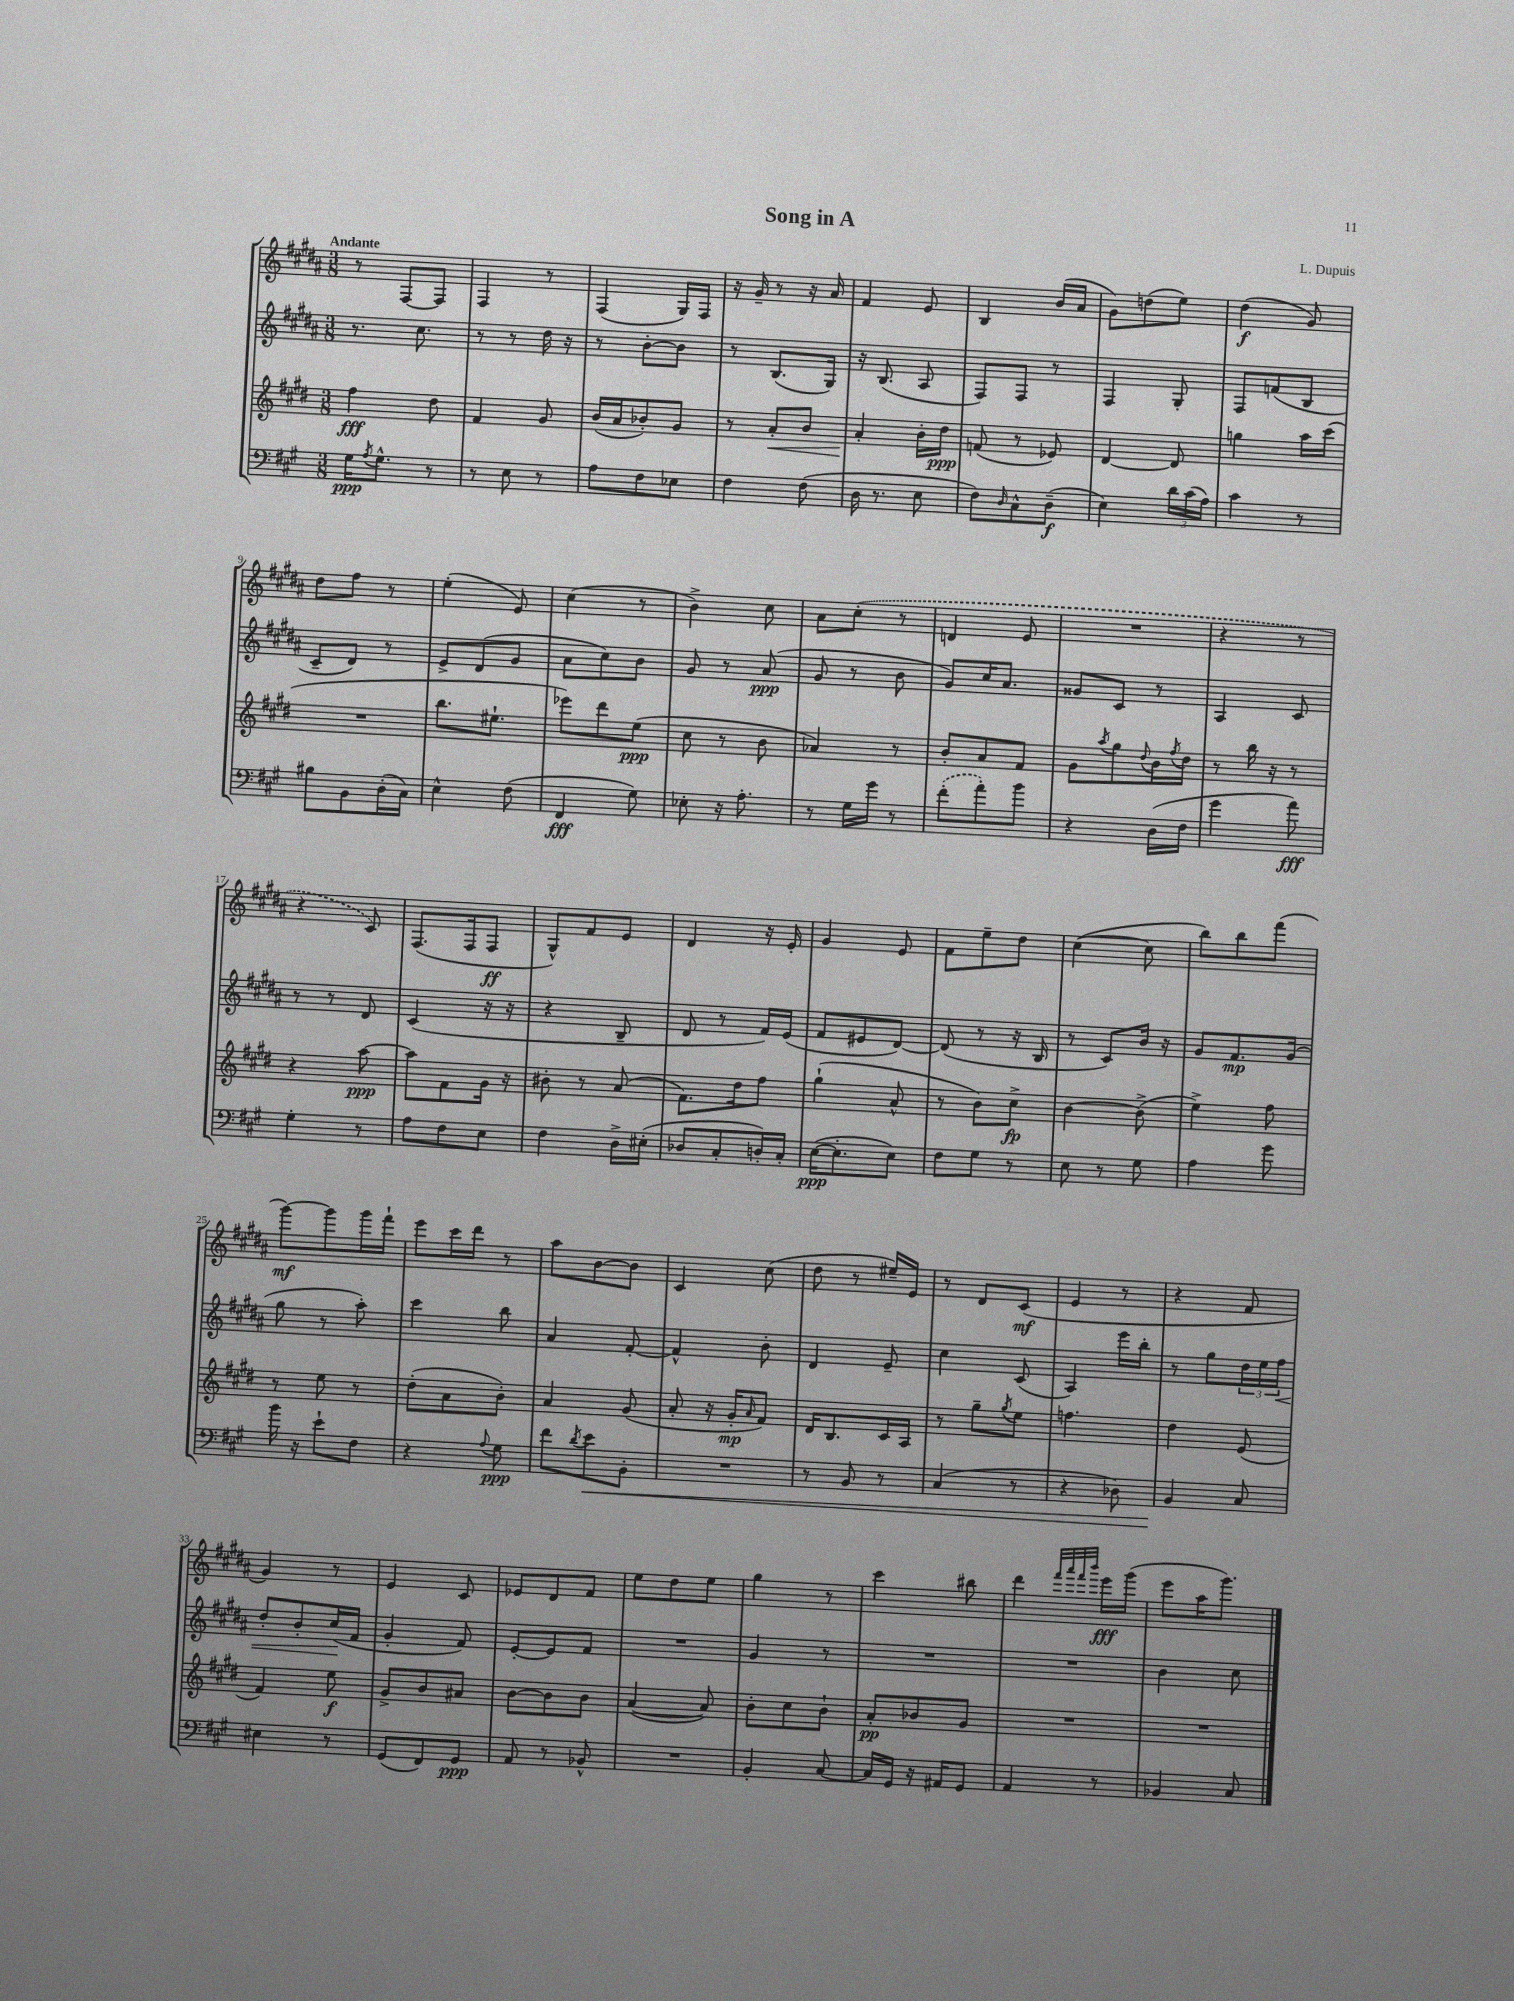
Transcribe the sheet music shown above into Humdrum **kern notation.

**kern	**kern	**kern	**kern
*staff4	*staff3	*staff2	*staff1
*clefF4	*clefG2	*clefG2	*clefG2
*k[f#c#g#]	*k[f#c#g#d#]	*k[f#c#g#d#a#]	*k[f#c#g#d#a#]
*M3/8	*M3/8	*M3/8	*M3/8
16G#\LK	4ff#\	8.r	8r
8qA/	.	.	.
8.G#^^\J	.	.	.
.	.	.	[8F#/L
.	.	8.cc#\	.
8r	8dd#\	.	8F#/]J
=	=	=	=
8r	4f#/	8r	4F#/
8E\	.	8r	.
8r	8g#/	16dd#\	8r
.	.	16r	.
=	=	=	=
8A\L	(16b/LL	8r	(4F#/
.	16a/J	.	.
8F#\	8b-'/)	[8b'\L	.
8E-\J	8g#/J	8b\]J	16G#/LL)
.	.	.	16F#/JJ
=	=	=	=
4F#\	8r	8r	16r
.	.	.	16g#~/
.	8a'/L	(8.B/L	8r
(8F#\	8b/J	.	16r
.	.	16G#/Jk)	16a#/
=	=	=	=
16D\	4a'/	16r	4f#/
8.r	.	(8.B/	.
8E\	16b'\LL	8A#/	8e/
.	16dd#\JJ	.	.
=	=	=	=
8F#\L)	(8f/	8F#/L)	4B/
16qqD/	.	.	.
8C#^^\	8r	8F#/J	.
(8D~\J	8e-/)	8r	(16b/LL
.	.	.	16a#/JJ
=	=	=	=
4E\)	[4d#/	4F#/	8g#\L)
.	.	.	(8dd\
24d\LL	8d#/]	8G#'/	8ee\J)
(24c#\	.	.	.
24A\JJ)	.	.	.
=	=	=	=
4c#\	4gg\	8F#/L	(4dd#\
.	.	(8f/	.
8r	16aa\LL	8B/J	8g#/)
.	(16ccc#\JJ	.	.
=	=	=	=
8B#\L	4.r	8c#~/L	8dd#\L
8BB\	.	8d#/J)	8ff#\J
(16D'\L	.	8r	8r
16C#\JJ)	.	.	.
=	=	=	=
4E^^\	8.bb\L	8e^/L	(4ee'\
.	.	(8d#/	.
.	8.ee#`\J	.	.
(8F#\	.	8g#/J	8e/)
=	=	=	=
4FF#/	8eee-\L)	8a#\L	(4cc#\
.	8ddd#\	8cc#\)	.
8G#\)	(8ee\J	8b\J	8r
=	=	=	=
8E-'\	8cc#\	8g#/	4b^\)
16r	8r	8r	.
8.A'\	.	.	.
.	8b\	(8a#/	8cc#\
=	=	=	=
8r	4a-/)	8g#/	8a#\L
16G#\LL	.	8r	(8cc#'\J
16g#\JJ	.	.	.
8r	8r	8b\	8r
=	=	=	=
(8f#'\L	8b'/L	8g#/L)	4d/
8a'\)	8a/	16cc#/K	.
.	.	8.a#/J	.
8b\J	8f#/J	.	8e/
=	=	=	=
4r	8g#\L	8g##/L	4.r
.	8qaa/	.	.
.	8gg#\	8c#/J	.
.	8qqdd#/	.	.
(16D\LL	16b\L	8r	.
.	8qff#/	.	.
16F#\JJ	16dd#\JJ	.	.
=	=	=	=
4g#\	8r	4A#/	4r
.	16bb\	.	.
.	16r	.	.
8a\)	8r	8c#/	8r
=	=	=	=
4G#'\	4r	8r	4r
.	.	8r	.
8r	[8aa\	8d#/	8c#/)
=	=	=	=
8A\L	8aa\]L	(4c#/	(8.F#/L
8F#\	8f#\	.	.
.	.	.	16F#/k
8E\J	16g#\Jk	16r	8F#/J
.	16r	16r	.
=	=	=	=
4F#\	8b#'\	4r	8G#^^/L)
.	8r	.	8f#/
16D^\LL	(8a/	8B~/	8e/J
(16E#'\JJ	.	.	.
=	=	=	=
8D-/L	8.f#\L)	8d#/	4d#/
8C#'/	.	8r	.
.	16dd#\k	.	.
16D'/L)	8ff#\J	16f#/LL)	16r
16C#'/JJ	.	(16e/JJ	16e'/
=	=	=	=
([16E\LK	(4gg#`\	8f#/L	4g#/
8.E'\]	.	.	.
.	.	8e#/	.
8E\J)	8a^^/	[8d#/J)	8e/
=	=	=	=
8F#\L	8r	(8d#/]	8f#\L
8G#\J	8b\L)	8r	8ee~\
8r	8cc#^\J	16r	8dd#\J
.	.	16B/	.
=	=	=	=
8E\	[4b\	8r	([4cc#\
8r	.	8c#/L)	.
8G#\	(8b^\]	16b/Jk	8cc#\]
.	.	16r	.
=	=	=	=
4A\	4ee^\)	8g#/L	8bb\L)
.	.	8.f#/	8bb\
8g#\	8ff#\	.	(8fff#\J
.	.	(16g#/Jk	.
=	=	=	=
16b\	8r	8gg#\	[8ggg#\L)
16r	.	.	.
8e`\L	8ee\	8r	8ggg#\]
8F#\J	8r	8aa#'\)	16ggg#\L
.	.	.	16fff#`\JJ
=	=	=	=
4r	(8dd#'\L	4ccc#\	8eee\L
.	8a\	.	16ccc#\L
.	.	.	16ddd#\JJ
8qqA/	.	.	.
8G#\	8b'\J)	8bb\	8r
=	=	=	=
8f#\L	4a/	4a#/	8aa#\L
8qd/	.	.	.
8e\	.	.	[8b\
8BB'\J	(8g#/	[8f#'/	8b\]J
=	=	=	=
4.r	8a'/	4f#^^/]	4c#/
.	16r	.	.
.	16g#'/LK	.	.
.	16qqa/	.	.
.	8f#/J)	8b'\	(8cc#\
=	=	=	=
8r	16d#/LK	4d#/	8dd#\
.	8.B/	.	.
8BB/	.	.	8r
8r	16c#/L	8e~/	16ee#~/LL)
.	16A/JJ	.	16e/JJ
=	=	=	=
(4C#/	8r	4cc#\	8r
.	8gg#~\L	.	8d#/L
.	8qgg#/	.	.
8r	8ee\J	(8c#/	(8c#/J
=	=	=	=
4r	4.ff\	4A#/)	4e/
8D-\)	.	16eee\LL	8r
.	.	16bb'\JJ	.
=	=	=	=
4BB/	4dd#\	8r	4r
.	.	8gg#\L	.
8C#/	(8e/	24dd#\L	8f#/
.	.	24ee\	.
.	.	24ff#\JJ	.
=	=	=	=
4E#\	4f#/)	8dd#'/L	4g#/)
.	.	8b'/	.
8r	8ee\	(16cc#/L	8r
.	.	16f#/JJ	.
=	=	=	=
(8GG#/L	8g#^/L	4g#'/	4e/
8FF#/)	8b/	.	.
8GG#/J	8a#/J	8f#/)	8c#/
=	=	=	=
8AA/	[8b\L	[8e'/L	8e-/L
8r	8b\]	8e/]	8d#/
8BB-^^/	8b\J	8f#/J	8f#/J
=	=	=	=
4.r	([4a/	4.r	8ee\L
.	.	.	8dd#\
.	8a/])	.	8ee\J
=	=	=	=
4BB'/	8b'\L	4g#/	4gg#\
.	8cc#\	.	.
[8C#/	8b`\J	8r	8r
=	=	=	=
16C#/]LL	8a'/L	4.r	4ccc#\
16GG#/JJ	.	.	.
16r	8b-/	.	.
16AA#/LK	.	.	.
8GG#/J	8g#/J	.	8bb#\
=	=	=	=
4AA/	4.r	4.r	4ddd#\
.	.	.	32qqfff#/LLL
.	.	.	32qqaaa#/
.	.	.	32qqfff#/
.	.	.	32qqbbb/JJJ
8r	.	.	16eee\LL
.	.	.	(16ggg#\JJ
=	=	=	=
4BB-/	4.r	4b\	8eee\L
.	.	.	16aa#\K
.	.	.	8.ggg#\J)
8C#/	.	8cc#\	.
==	==	==	==
*-	*-	*-	*-
